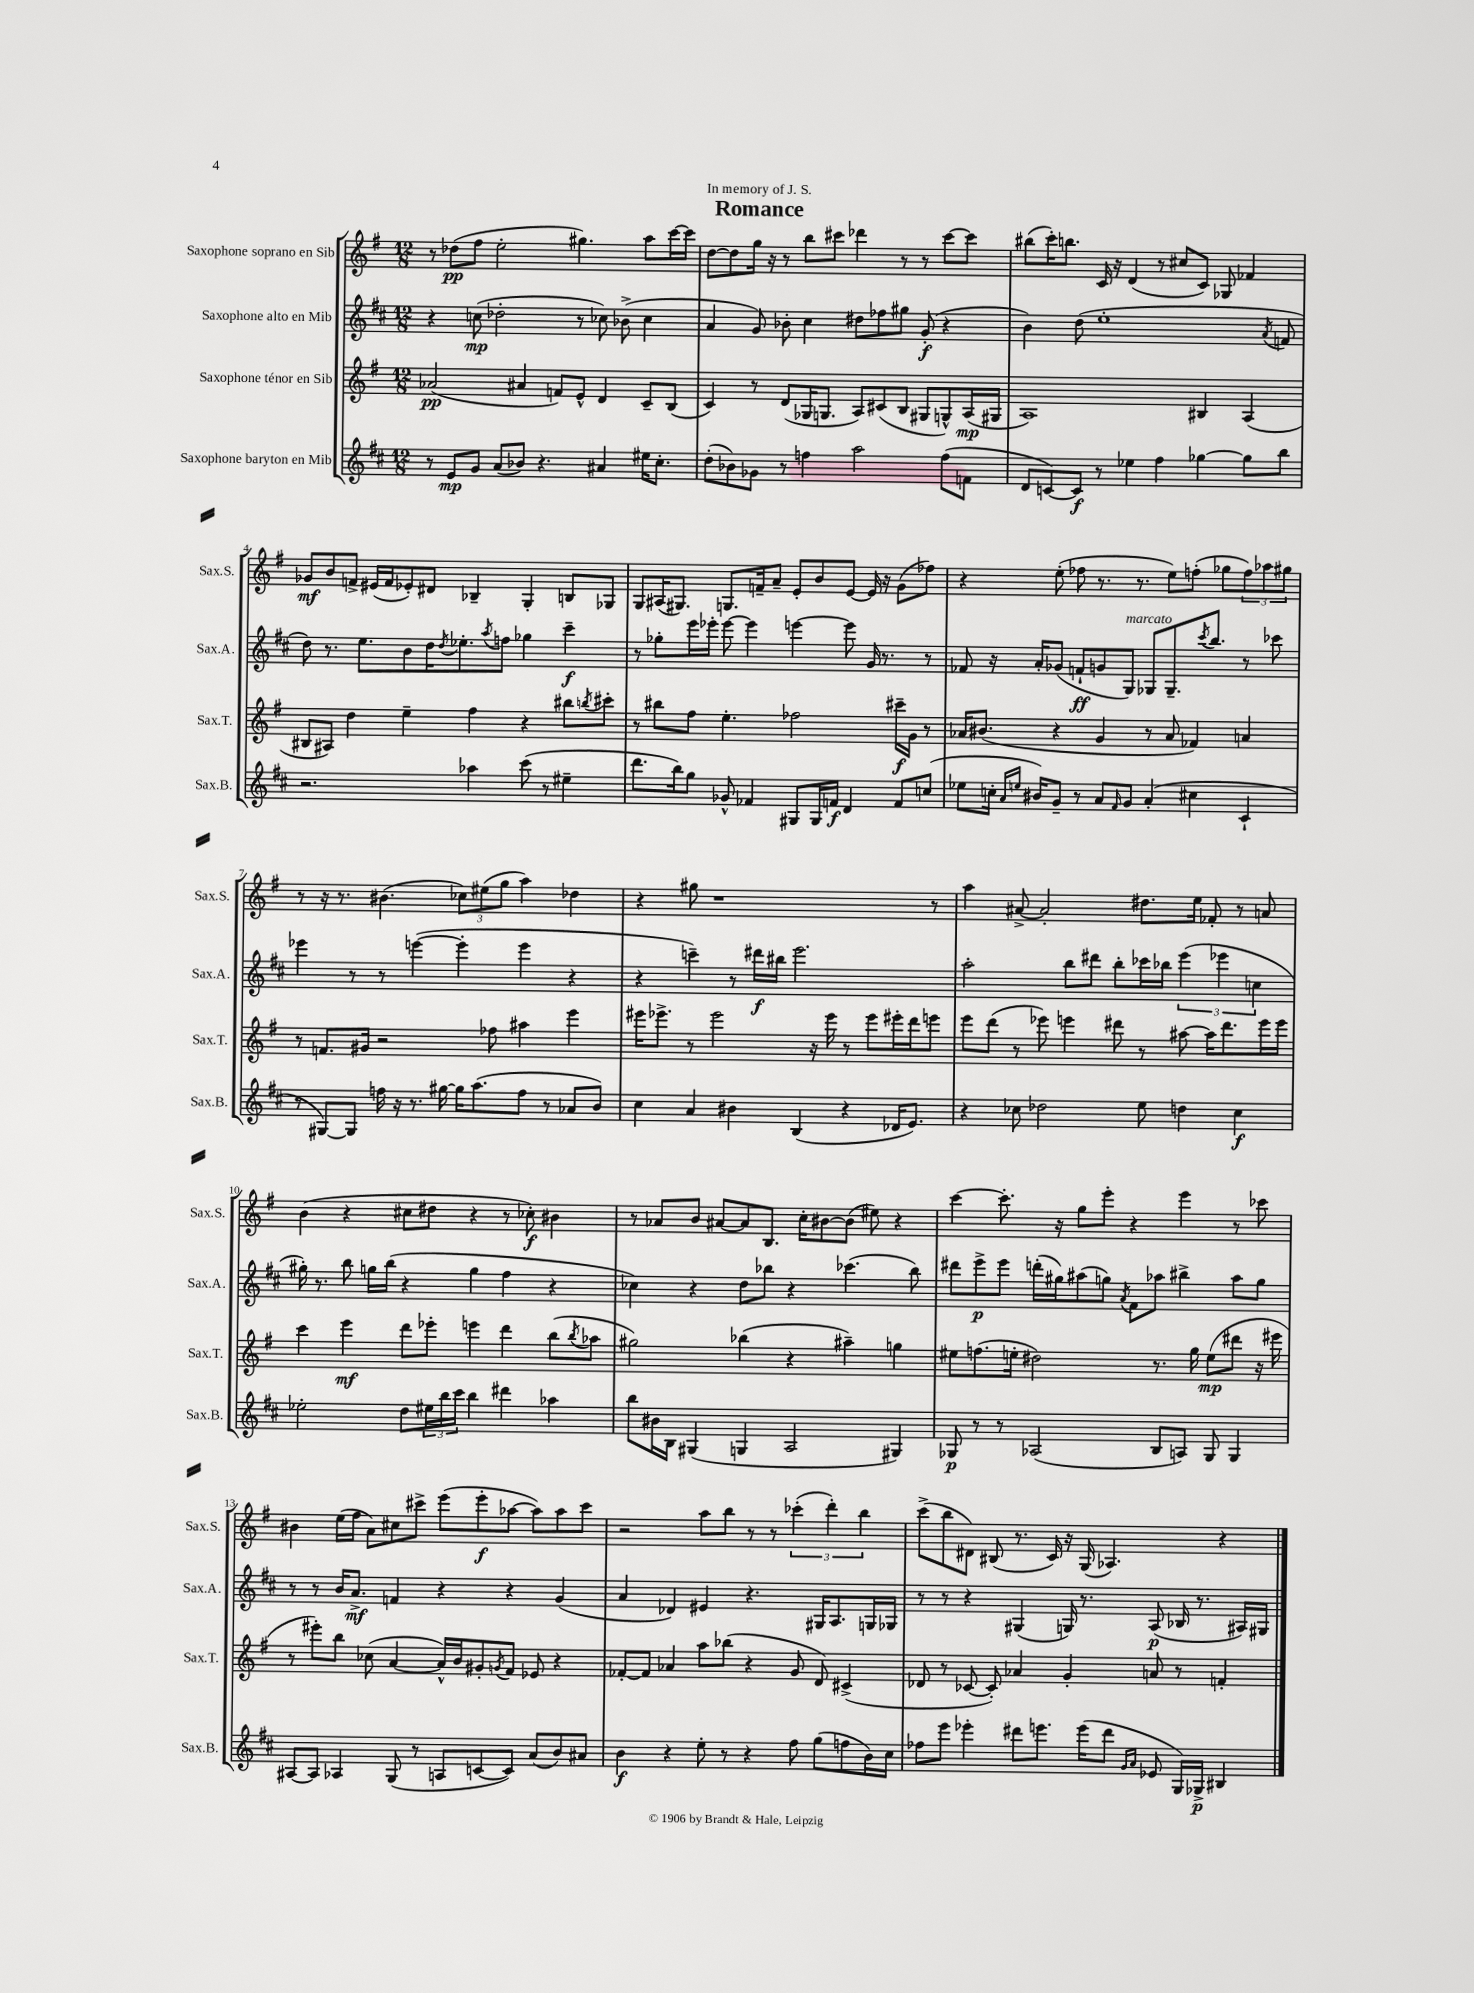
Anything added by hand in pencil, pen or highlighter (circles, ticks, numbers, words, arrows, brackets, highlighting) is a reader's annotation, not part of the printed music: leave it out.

**kern	**dynam	**kern	**dynam	**kern	**dynam	**kern	**dynam
*part4	*part4	*part3	*part3	*part2	*part2	*part1	*part1
*staff4	*staff4	*staff3	*staff3	*staff2	*staff2	*staff1	*staff1
*I"Saxophone baryton en Mib	*	*I"Saxophone ténor en Sib	*	*I"Saxophone alto en Mib	*	*I"Saxophone soprano en Sib	*
*I'Sax.B.	*	*I'Sax.T.	*	*I'Sax.A.	*	*I'Sax.S.	*
*clefG2	*	*clefG2	*	*clefG2	*	*clefG2	*
*k[f#c#]	*	*k[f#]	*	*k[f#c#]	*	*k[f#]	*
*M12/8	*	*M12/8	*	*M12/8	*	*M12/8	*
=1	=1	=1	=1	=1	=1	=1	=1
8r	.	(2a-X/	pp	4r	.	8r	.
8e/L	mp	.	.	.	.	(8dd-X\L	pp
8g/J	.	.	.	(8ccn\	mp	8ff#\J	.
(8a/L	.	.	.	2dd-X'\	.	2ee'\	.
8b-X/J)	.	4a#X/	.	.	.	.	.
4.r	.	.	.	.	.	.	.
.	.	8fn/L)	.	.	.	.	.
.	.	8e^^/J	.	8r	.	4.gg#X\)	.
4a#X/	.	4d/	.	8cc-X\)	.	.	.
.	.	.	.	(8b-X^\	.	.	.
16ee#X\KL	.	8c~/L	.	4cc-\	.	8aa\L	.
8.cc#'\J	.	.	.	.	.	.	.
.	.	(8B/J	.	.	.	[16ccc\L	.
.	.	.	.	.	.	16ccc\JJ]	.
=2	=2	=2	=2	=2	=2	=2	=2
(8dd'\L	.	4c/)	.	4a/	.	[8dd\L	.
8b-X\)	.	.	.	.	.	8dd\]	.
8g-X\J	.	8r	.	8g/)	.	16gg\Jk	.
.	.	.	.	.	.	16r	.
8r	.	(8d/L	.	8b-X'\	.	8r	.
4ffn\	.	16G-X/K	.	4cc#\	.	8bb\L	.
.	.	8.Gn/J	.	.	.	.	.
.	.	.	.	.	.	8ccc#X\J	.
2aa\	.	8A/L)	.	8dd#X\L	.	4ddd-X\	.
.	.	(8c#X/	.	8ff-X\	.	.	.
.	.	8B/J	.	8gg#X\J	.	8r	.
.	.	8G#X/L	.	(8g'/	f	8r	.
(8ff\L	.	8Gn^^/)	.	4r	.	[8ccc#\L	.
8fn\J	.	(16A/L	mp	.	.	8ccc#\J]	.
.	.	16G#X/JJ	.	.	.	.	.
=3	=3	=3	=3	=3	=3	=3	=3
8d/L	.	1A)	.	4b\)	.	(8bb#X\L	.
[8cn/)	.	.	.	.	.	16ccc'\K)	.
.	.	.	.	.	.	8.bbn\J	.
8c/J]	f	.	.	(8dd\	.	.	.
8r	.	.	.	1ee'	.	16c/	.
.	.	.	.	.	.	16r	.
4ee-X\	.	.	.	.	.	(4d/	.
4ff#\	.	.	.	.	.	8r	.
.	.	.	.	.	.	8cc#X/L	.
[4gg-X\	.	4B#X/	.	.	.	8c/J)	.
.	.	.	.	.	.	8G-X/	.
8gg-\L]	.	(4A/	.	.	.	4f-X/	.
.	.	.	.	8qa/	.	.	.
8bb\J	.	.	.	8fn/	.	.	.
!!LO:LB:g=z
=4	=4	=4	=4	=4	=4	=4	=4
2.r	.	8B#X/L	.	8dd\)	.	8g-X/L	mf
.	.	8A#X/J)	.	8.r	.	8b/	.
.	.	4dd\	.	.	.	8fn^/J	.
.	.	.	.	8.ee\L	.	.	.
.	.	.	.	.	.	(16e#X/LL	.
.	.	.	.	.	.	16f/J	.
.	.	4ee~\	.	8b\	.	8e-X'/)	.
.	.	.	.	16dd\K	.	8d#X/J	.
.	.	.	.	8qdd/	.	.	.
.	.	.	.	8.ee-X'\	.	.	.
4aa-X\	.	4ff#\	.	.	.	4B-X~/	.
.	.	.	.	8qaa/	.	.	.
.	.	.	.	8ffn\J	.	.	.
(8ccc#\	.	4r	.	4gg-X\	.	4G'/	.
8r	.	.	.	.	.	.	.
4ee#X~\	.	8bb#X\L	.	4ccc#~\	f	8Bn/L	.
.	.	8qbbn/	.	.	.	.	.
.	.	8ccc#X'\J	.	.	.	8G-X/J	.
=5	=5	=5	=5	=5	=5	=5	=5
8.ddd\L	.	8r	.	8r	.	8G/L	.
.	.	8bb#X\L	.	8gg-X'\L	.	(16A#X/K	.
16bb\k)	.	.	.	.	.	8.G#X/J)	.
8gg\J	.	8ff#\J	.	16eee\L	.	.	.
.	.	.	.	16eee-X'\JJ	.	.	.
8g-X^^/	.	4.ee'\	.	[8eee-\	.	8.Gn/L	.
4f-X/	.	.	.	4eee-\]	.	.	.
.	.	.	.	.	.	16fn~/k	.
.	.	.	.	.	.	8a~/J	.
8G#X/L	.	2ff-X\	.	[4eeen\	.	8e'/L	.
16G#/L	.	.	.	.	.	8b/	.
16fn/JJ	f	.	.	.	.	.	.
4d/	.	.	.	8eee\]	.	[8e/J	.
.	.	.	.	16g/	.	16e/]	.
.	.	.	.	8.r	.	16r	.
8f/L	.	16ccc#X~\LL	f	.	.	(8g\L	.
.	.	16g\JJ	.	.	.	.	.
(8ccn/J	.	8r	.	8r	.	8ff-X\J)	.
=6	=6	=6	=6	=6	=6	=6	=6
8ee-X\L	.	16a-X/KL	.	8f-X/	.	4r	.
.	.	(8.b#X/J	.	.	.	.	.
16ccn'\Jk	.	.	.	16r	.	.	.
16qqa/LL	.	.	.	.	.	.	.
16qqeen/JJ	.	.	.	.	.	.	.
16b#X/KL)	.	.	.	16a'/KL	.	.	.
8g~/J	.	4r	.	(8g-X/J	.	(8ee'\	.
8r	.	.	.	8fn`/L	ff	8ff-X\	.
8a/L	.	4g/	.	8gn/	.	8.r	.
16qqf#/	.	.	.	.	.	.	.
!	!	!	!	!LO:TX:a:i:t=marcato	!	!	!
8g/J	.	.	.	8G/J)	.	.	.
.	.	.	.	.	.	8.r	.
(4a'/	.	8r	.	8G-X/L	.	.	.
.	.	8a-/	.	8.G-~/	.	8ee\L)	.
4cc#X\	.	4f-X/)	.	.	.	(8ffn'\J	.
.	.	.	.	8qccc#/	.	.	.
.	.	.	.	8.bb/J	.	.	.
.	.	.	.	.	.	8gg-X\L	.
4c#`/	.	4an/	.	8r	.	12ff\)	.
.	.	.	.	.	.	12aa-X\	.
.	.	.	.	8ccc-X\	.	.	.
.	.	.	.	.	.	12gg#X\J	.
!!LO:LB:g=z
=7	=7	=7	=7	=7	=7	=7	=7
8r	.	8r	.	4eee-X\	.	8r	.
[8G#X/L)	.	8.fn/L	.	.	.	16r	.
.	.	.	.	.	.	8.r	.
8G#/J]	.	.	.	8r	.	.	.
.	.	16g#X/Jk	.	.	.	.	.
16ffn\	.	2r	.	8r	.	(4.b#X\	.
16r	.	.	.	.	.	.	.
8.r	.	.	.	([4eeen\	.	.	.
[16gg#X\	.	.	.	.	.	.	.
16gg#\KL]	.	.	.	4eee'\]	.	12cc-X\L)	.
(8.aa\	.	.	.	.	.	.	.
.	.	.	.	.	.	(12ee#X\	.
.	.	8ff-X\	.	.	.	.	.
.	.	.	.	.	.	12gg\J	.
8ff\J	.	4aa#X\	.	4eee\	.	4aa\)	.
8r	.	.	.	.	.	.	.
8a-X/L	.	4eee\	.	4r	.	4dd-X\	.
8b/J)	.	.	.	.	.	.	.
=8	=8	=8	=8	=8	=8	=8	=8
4cc#\	.	16eee#X\KL	.	4r	.	4r	.
.	.	8.eee-X^\J	.	.	.	.	.
4a/	.	8r	.	4cccn~\)	.	8gg#X\	.
.	.	2eee-\	.	.	.	1r	.
4b#X\	.	.	.	8r	.	.	.
.	.	.	.	16ddd#X\LL	f	.	.
.	.	.	.	16bb#X\JJ	.	.	.
(4B/	.	.	.	2.eee\	.	.	.
.	.	16r	.	.	.	.	.
.	.	16eee-\	.	.	.	.	.
4r	.	8r	.	.	.	.	.
.	.	8eee-\L	.	.	.	.	.
16d-X/KL	.	16eee#X'\L	.	.	.	.	.
8.e/J)	.	16ddd\J	.	.	.	.	.
.	.	8eeen\J	.	.	.	8r	.
=9	=9	=9	=9	=9	=9	=9	=9
4r	.	8eee\L	.	2aa'\	.	4aa\	.
.	.	(8ddd\J	.	.	.	.	.
8cc-X\	.	8r	.	.	.	[8a#X^/	.
2dd-X\	.	8eee-X\)	.	.	.	2a#'/]	.
.	.	4eeen\	.	8bb\L	.	.	.
.	.	.	.	8ddd#X\J	.	.	.
.	.	8ddd#X\	.	8bb'\L	.	.	.
8ee\	.	8r	.	16ccc-X\L	.	8.dd#X\L	.
.	.	.	.	16bb-X\JJ	.	.	.
4ddn\	.	[8aa#X\	.	(6eee\	.	.	.
.	.	.	.	.	.	16ee\Jk	.
.	.	16aa#\KL]	.	.	.	8f-X'/	.
.	.	.	.	6eee-X\	.	.	.
.	.	8.ddd#\	.	.	.	.	.
4cc-\	f	.	.	.	.	8r	.
.	.	.	.	6ccn\	.	.	.
.	.	16eee\L	.	.	.	8an/	.
.	.	16eee\JJ	.	.	.	.	.
!!LO:LB:g=z
=10	=10	=10	=10	=10	=10	=10	=10
2ee-X'\	.	4ccc\	.	16gg#X'\)	.	(4b\	.
.	.	.	.	8.r	.	.	.
.	.	4eee\	mf	8bb\	.	4r	.
.	.	.	.	16ggn\LL	.	.	.
.	.	.	.	(16bb\JJ	.	.	.
8dd\L	.	8ddd\L	.	4r	.	8cc#X\L	.
24ee#X\L	.	8eee-X'\J	.	.	.	8dd#X\J	.
24bb\	.	.	.	.	.	.	.
24ccc#\JJ	.	.	.	.	.	.	.
4bb\	.	4eeen\	.	4gg\	.	4r	.
4ddd#X\	.	4ddd\	.	4ff#\	.	8r	.
.	.	.	.	.	.	8cc-X'\)	f
4aa-X\	.	(8bb\L	.	4r	.	4b#X\	.
.	.	8qbb/	.	.	.	.	.
.	.	8aa-X\J	.	.	.	.	.
=11	=11	=11	=11	=11	=11	=11	=11
8bb\L	.	2gg#X\)	.	4cc-X\)	.	8r	.
16b#X\L	.	.	.	.	.	8a-X/L	.
16B\JJ	.	.	.	.	.	.	.
(4G#X/	.	.	.	4r	.	8b/J	.
.	.	.	.	.	.	[8a#X/L	.
4Gn/	.	(4bb-X\	.	8dd\L	.	8a#/]	.
.	.	.	.	8bb-X\J	.	8.B/J	.
2A/	.	4r	.	4r	.	.	.
.	.	.	.	.	.	16cc'\KL	.
.	.	.	.	.	.	[8b#X\	.
.	.	4aa#X~\)	.	(4.ccc-X\	.	(8b#\J]	.
.	.	.	.	.	.	8ee#X\)	.
4G#X/)	.	4ggn\	.	.	.	4r	.
.	.	.	.	8bb-\)	.	.	.
=12	=12	=12	=12	=12	=12	=12	=12
8G-X/	p	8ee#X\L	.	8ddd#X\L	.	[4ccc\	.
8r	.	(8.ffn\	.	8eee^\	p	.	.
8r	.	.	.	8eee\J	.	8.ccc'\]	.
.	.	16een'\Jk	.	.	.	.	.
(2A-X/	.	2dd#X\)	.	(16dddn'\LL	.	.	.
.	.	.	.	16gg#X\J)	.	16r	.
.	.	.	.	(8aa#X\	.	8gg\L	.
.	.	.	.	8ggn\J)	.	8eee'\J	.
.	.	.	.	8qa/	.	.	.
.	.	.	.	8f#\L	.	4r	.
8B/L	.	8.r	.	8aa-X\J	.	.	.
8An/J)	.	.	.	4bb#X^\	.	4eee\	.
.	.	16gg\	.	.	.	.	.
8G-/	.	(8ee\L	mp	.	.	.	.
4G-/	.	8ddd#X\J	.	8aa-\L	.	8r	.
.	.	16r	.	8gg\J	.	8ccc-X\	.
.	.	16eee#X\	.	.	.	.	.
!!LO:LB:g=z
=13	=13	=13	=13	=13	=13	=13	=13
[8A#X/L	.	8r	.	8r	.	4b#X\	.
8A#/J]	.	8eee#X'\L)	.	8r	.	.	.
4A-X/	.	8bb\J	.	16b/KL	.	(16ee\LL	.
.	.	.	.	8.a^/J	mf	16ff#\JJ	.
.	.	(8cc-X\	.	.	.	8a\L)	.
(8G/	.	[4a/	.	4fn/	.	8cc#X\	.
8r	.	.	.	.	.	8ccc#X^\J	.
8An/L	.	16a^^/LL])	.	4r	.	(8eee\L	.
.	.	16b/J	.	.	.	.	.
[8cn/	.	8g#X'/	.	.	.	8eee'\	f
.	.	8qgn/	.	.	.	.	.
8c/J])	.	8f#/J	.	4r	.	[8aa-X\J	.
(8a/L	.	8e-X/	.	.	.	8aa-\L])	.
8b/)	.	4r	.	(4g/	.	8aa-\	.
8a#X/J	.	.	.	.	.	8ccc#\J	.
=14	=14	=14	=14	=14	=14	=14	=14
4b\	f	[8f-X'/L	.	4a/	.	2r	.
.	.	8f-/J]	.	.	.	.	.
4r	.	4a-X/	.	4d-X/)	.	.	.
8ee'\	.	8aa\L	.	4e#X/	.	8aa\L	.
8r	.	(8bb-X\J	.	.	.	8bb\J	.
4r	.	4r	.	4.r	.	8r	.
.	.	.	.	.	.	8r	.
8ff#\	.	8g/	.	.	.	(6ccc-X'\	.
(8gg\L	.	8d/)	.	16G#X/KL	.	.	.
.	.	.	.	.	.	6ddd'\)	.
.	.	.	.	8.A/	.	.	.
8ffn\	.	(4c#X^/	.	.	.	.	.
.	.	.	.	.	.	6bb\	.
16b\L)	.	.	.	16Gn/L	.	.	.
16cc#\JJ	.	.	.	16G-X/JJ	.	.	.
=15	=15	=15	=15	=15	=15	=15	=15
8ff-X\L	.	8d-X/	.	8r	.	(8ccc^\L	.
8eee\J	.	8r	.	8r	.	8bb\	.
4eee-X'\	.	[8c-X/	.	4r	.	8d#X\J)	.
.	.	8c-'/])	.	.	.	(8B#X/	.
8ddd#X\L	.	4a-X/	.	(4G#X/	.	8.r	.
8.eeen\J	.	.	.	.	.	.	.
.	.	.	.	.	.	16c/)	.
.	.	4g'/	.	16Gn/)	.	16r	.
(16eee\KL	.	.	.	8.r	.	(16G/	.
8ddd#\J	.	.	.	.	.	4.A-X/)	.
16qqg/LL	.	.	.	.	.	.	.
16qqa/JJ	.	.	.	.	.	.	.
8e-X/	.	8an/	.	(8A/	p	.	.
16G/LL)	.	8r	.	16B-X/	.	.	.
16G-X^/JJ	p	.	.	8.r	.	.	.
4B#X/	.	4fn'/	.	.	.	4r	.
.	.	.	.	16A#X/LL)	.	.	.
.	.	.	.	16G#X/JJ	.	.	.
==	==	==	==	==	==	==	==
*-	*-	*-	*-	*-	*-	*-	*-
